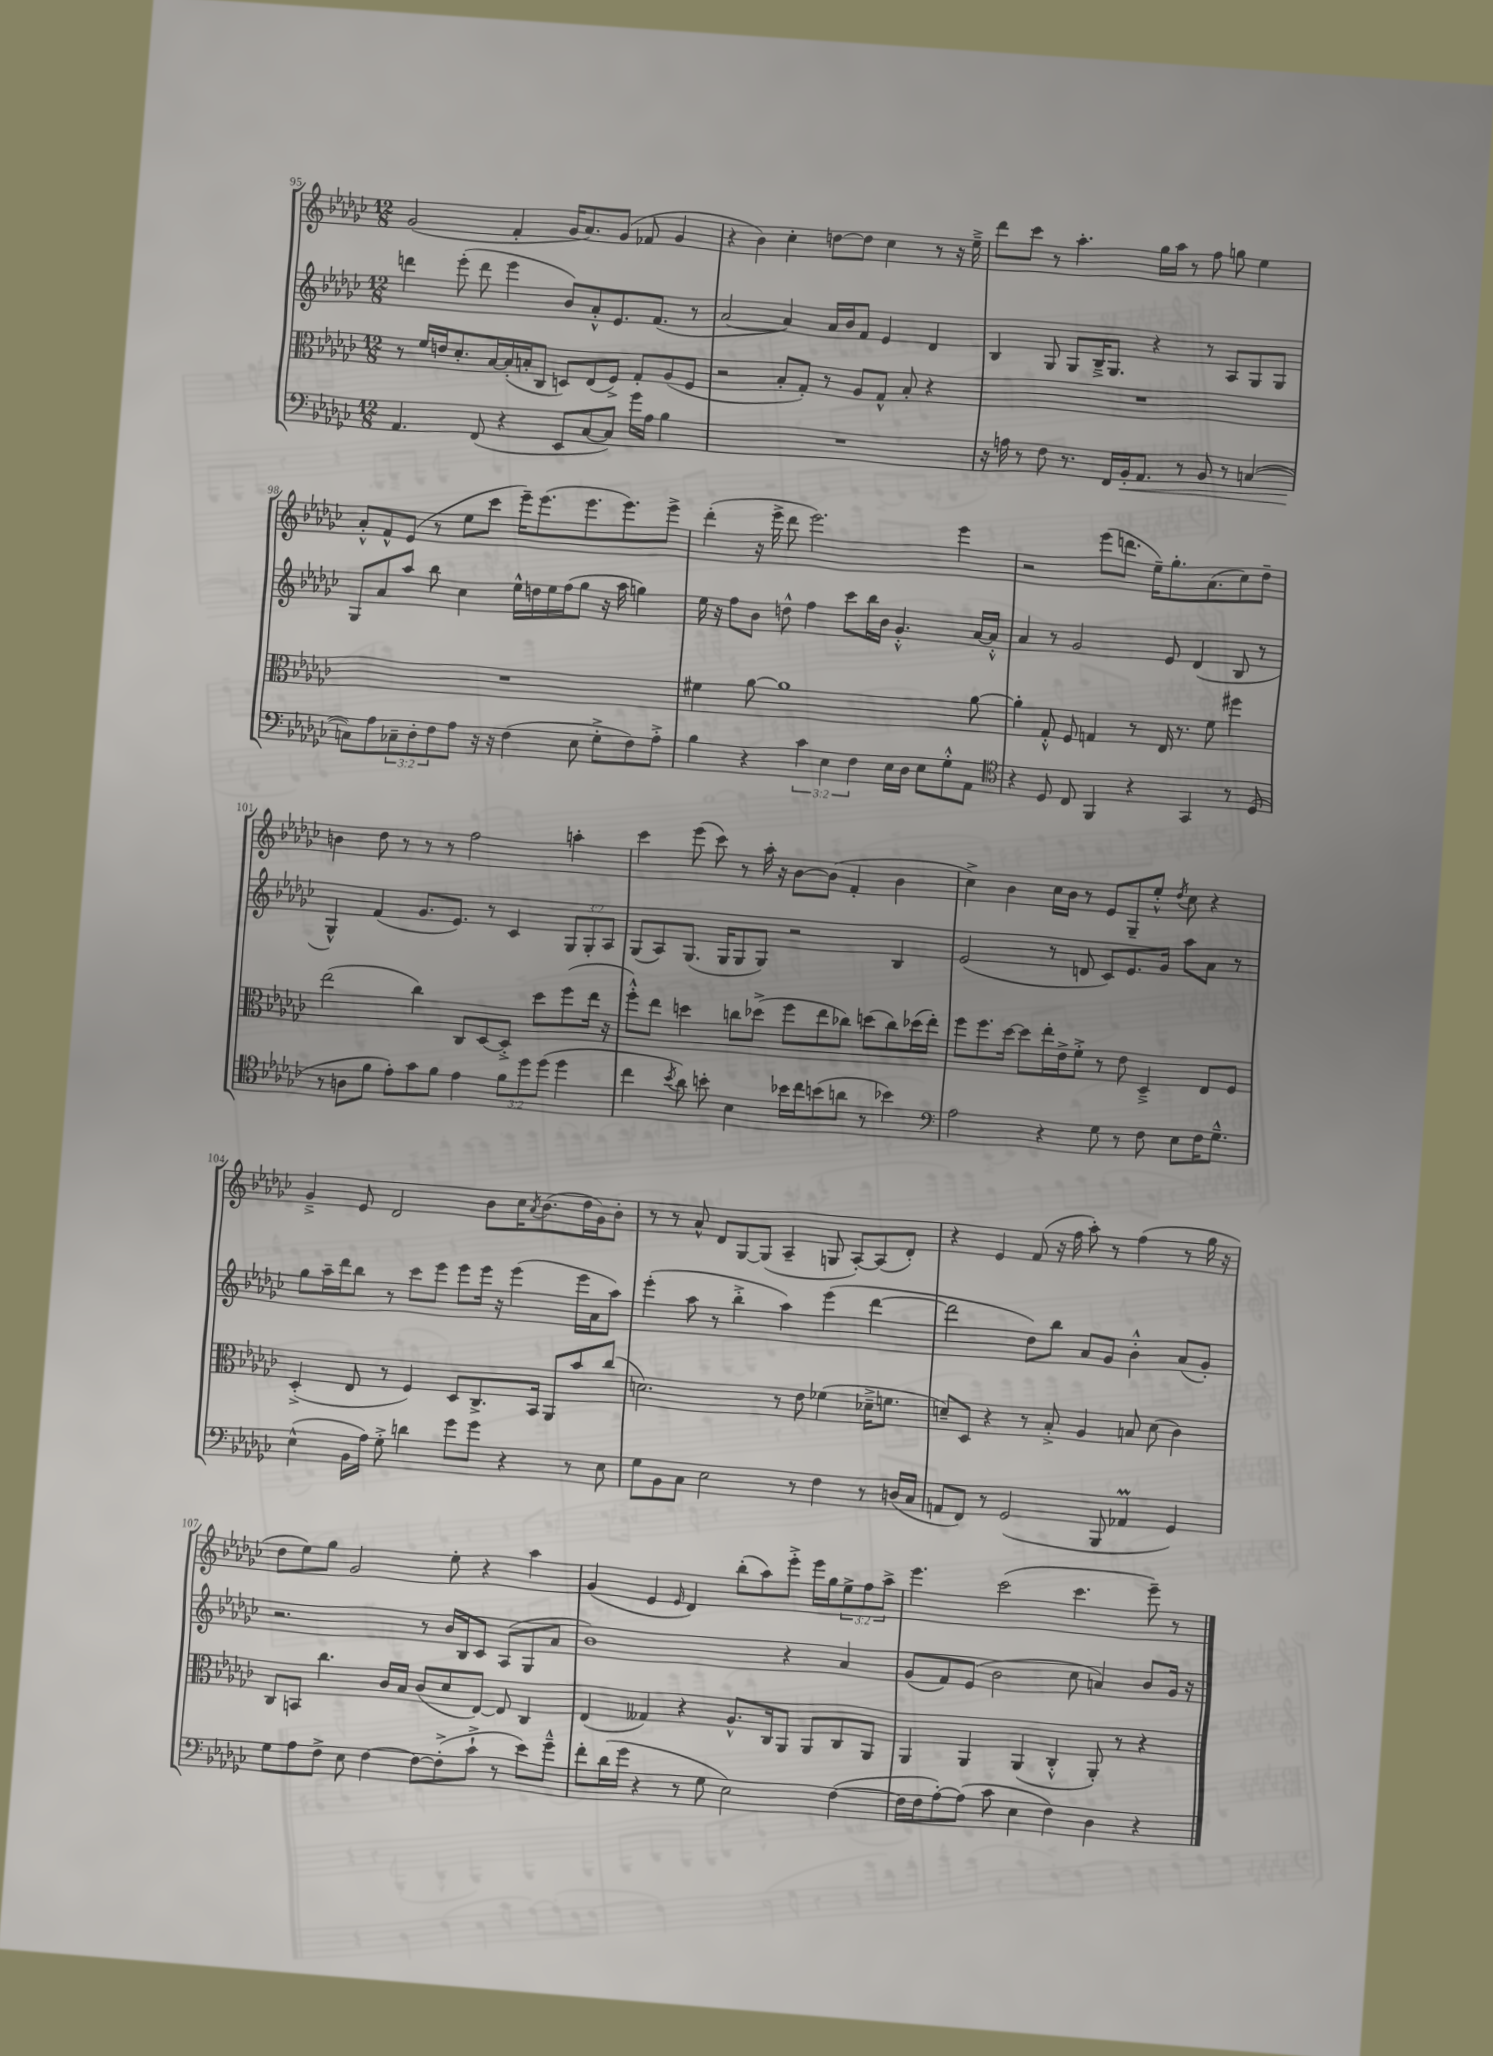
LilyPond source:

<<
\new StaffGroup <<
\new Staff = "s0" {
    \clef treble \key ges \major \numericTimeSignature \time 12/8 \override Staff.TupletNumber.text = #tuplet-number::calc-fraction-text
    ges'2( f'4-. ges'16 aes'8.) ges'8( fes'8 ges'4 |
    r4 bes'4) ces''4-. d''8~ d''8 ces''4 r8 r16 ees''16---> |
    des'''8 ces'''8 r8 aes''4.-. ges''16 aes''16 r8 f''8 g''8 ees''4 |
    aes'8-.-^ f'8-^ ees'8( r8 ees''8 ces'''8 ees'''16--) ees'''8.( ees'''8. ees'''8.) ees'''8-> |
    des'''4-.( r16 ees'''16-> des'''8 ees'''2.) ees'''4 |
    r2 ees'''8( d'''8. ees''16--) ges''8.-. aes'8.( ces''8) des''8-- |
    b'4 des''8 r8 r8 r8 f''2 a''4-. |
    ces'''4 ees'''8( ces'''8) r8 aes''16-. r16 bes'8~ bes'8( f'4-. bes'4 |
    ces''4->) bes'4 ces''16 bes'16 r8 ees'8 ges8-- ees''8-.-^ \acciaccatura { des''8 } ces''8 r4 |
    ges'4---> ees'8 des'2 bes'8 ces''16 \acciaccatura { aes'8 } bes'8.( des''16 ges'16) bes'8-. |
    r8 r8 aes'8-^ des'8 ges8~ ges8( aes4-- g8 aes8~-.) aes8( des'8-.) |
    r4 ees'4 f'8( r16 f''16 aes''8-.) r8 f''4( r8 ges''16 r16 |
    des''8 ees''8) ges''8 ges'2 ees''8-. r4 aes''4 |
    ges'4( ees'4 \grace { ees'16 } des'4) bes''8-.( aes''8) ees'''8-.-> ees'''16 ges''16 \tuplet 3/2 { ees''8-> f''8 aes''8-> } |
    ees'''4. ces'''2( ces'''4. ees'''8--) r8 \bar "|." |
}
\new Staff = "s1" {
    \clef treble \key ges \major \numericTimeSignature \time 12/8 \override Staff.TupletNumber.text = #tuplet-number::calc-fraction-text
    d'''4 ees'''8-.( d'''8 ees'''4 bes'8) aes'8-.-^ ees'8. f'8.( r8 |
    aes'2~ aes'4) aes'16 bes'16 f'8 ees'4 des'4 |
    bes4 ges8 ges8 bes16---> ges8. r4 r8 aes8 ges8 ges8 |
    ges8 aes'8 aes''8 bes''8 ces''4 ees''16-^ d''16 ees''16 f''16( ges''8 r16 aes''16 g''4) |
    ees''16 r16 f''8 bes'8 d''8-^ f''4 ces'''8 bes''16 bes'16 ges'4.-.-^ aes'16~ aes'16-.-^ |
    aes'4 r8 ges'2 ees'8 des'4( bes8 r8 |
    ges4-^) f'4( ges'8. ees'8.) r8 ces'4 \tuplet 3/2 { ges8 ges8-. aes8 } |
    ges8( aes8) ges8.( ges16 ges8 ges8) r2 bes4 |
    ees'2( r8 d'8 ces'8) ees'8. ges'16 aes''8 aes'8 r8 |
    ges''8 aes''16-- des'''16 bes''8 r8 ces'''8 ees'''8 ees'''8 ees'''16 r16 ees'''4( ees'''16 aes'16 aes''8) |
    ees'''4-.( aes''8 r8 bes''4-.-> aes''4) ees'''4( des'''4~ |
    des'''2 des''8) bes''8 aes'8 ges'8 bes'4-.-^ aes'8( ges'8-.) |
    r2. r8 bes'16 bes16 ces'8 aes8( ges8 aes'8 |
    bes'1) r4 aes'4 |
    ges'8( f'8) ees'8( bes'2 ces''8 a'4) bes'8 ges'16 r16 \bar "|." |
}
\new Staff = "s2" {
    \clef alto \key ges \major \numericTimeSignature \time 12/8
    r8 f'16 e'16 des'8.-. bes16~ bes16-.( b16-. ces8 d8) ees8( f8->) ges8-. aes8( f8 |
    r2 bes8-. ges8-.) r8 aes8 ges8-^ bes8-. r4 |
    R1. |
    R1. |
    fis'4 aes'8~ aes'1 aes'8~ |
    aes'4-. ges8-.-^ f8 g4 r8 ees16 r8. f'8 fis''4 |
    ees''2( ces''4) ces8 des8~ des8-.-> des''8 f''8( ees''16 r16 |
    f''8-.-^) ees''8 d''4 c''8 des''8->( f''8 ees''8 ces''8) d''8( ces''8) des''16( ees''16-.) |
    f''8 f''8. des''16~ des''8 ees''16-. ees'16-> f'8-.-> r8 ees'8 des4---> ees8 f8 |
    des4-.->( ees8 r8 f4) des8 ces8.-> bes,16 aes,8 bes'8 ces''8( |
    d'2.) r8 ees'8 fes'4( des'16---> f'8. |
    d'8--) des8 r4 r8 bes8-.-> aes4 b8 d'8( ces'4) |
    ces8 b,8 ces''4. ces'16 bes16 ces'8( des'8 ees8~) ees8 ces4 |
    ees4( geses4) r4 aes8.-^ ces16 aes,8 aes,8 ces8 aes,8 |
    aes,4 aes,4 aes,4( ces4-.-^ aes,8-.) r8 r4 \bar "|." |
}
\new Staff = "s3" {
    \clef bass \key ges \major \numericTimeSignature \time 12/8 \override Staff.TupletNumber.text = #tuplet-number::calc-fraction-text
    aes,4. f,8( r4 ees,8 ces8~ ces8) ges'16 aes16 bes4 |
    R1. |
    r16 a16 r8 f8 r8. f,16 bes,16-.\< aes,8. r8 bes,8 r8 c4~( |
    c8\!) aes8 \tuplet 3/2 { ces8-- des8-. f8 } aes8 r16 r16 f4( ees8 ges8-.-> f8) aes8-.-> |
    bes4 r4 \tuplet 3/2 { ces'4 ees4 f4 } ees16 des16 ees8 ges8-.-^ aes,8 |
    \clef tenor r4 des8 ces8 f,4 r4 ges,4 r8 des8( |
    r8 a8 f'8 ees'8-.) ges'8 f'8 ees'4 \tuplet 3/2 { f'8 des''8 des''8( } des''4 |
    ces''4 \acciaccatura { bes'8 } aes'8) b'8-. bes4 bes'16 ces''16 b'8( a'8 r8 bes'4) |
    \clef bass aes2 r4 ges8 r8 f8 ees8 f16 ges8.---^ |
    ees4-^( bes,16 aes16) ges8-.-> d'4 ges'8 ges'8 r4 r8 ees8 |
    ges8 bes,8 ces8 ees2 r8 f4 r8 d16( ces16 |
    a,8 f,8) r8 ges,2( bes,,8 aes,4\prall ges,4) |
    ges8 aes8 f8-> ees8 f4~ f8~ f8-.->( ces'8-!-> r8 ees'8) ges'8---^ |
    f'8-. des'16( ges'16 r4 r8 ges8 ees2) f4~( |
    f16 f16 aes8~-.) aes8( ces'8 ees4 f4) des4 r4 \bar "|." |
}
>>
>>
\layout { \context { \Score currentBarNumber = #95 } }
